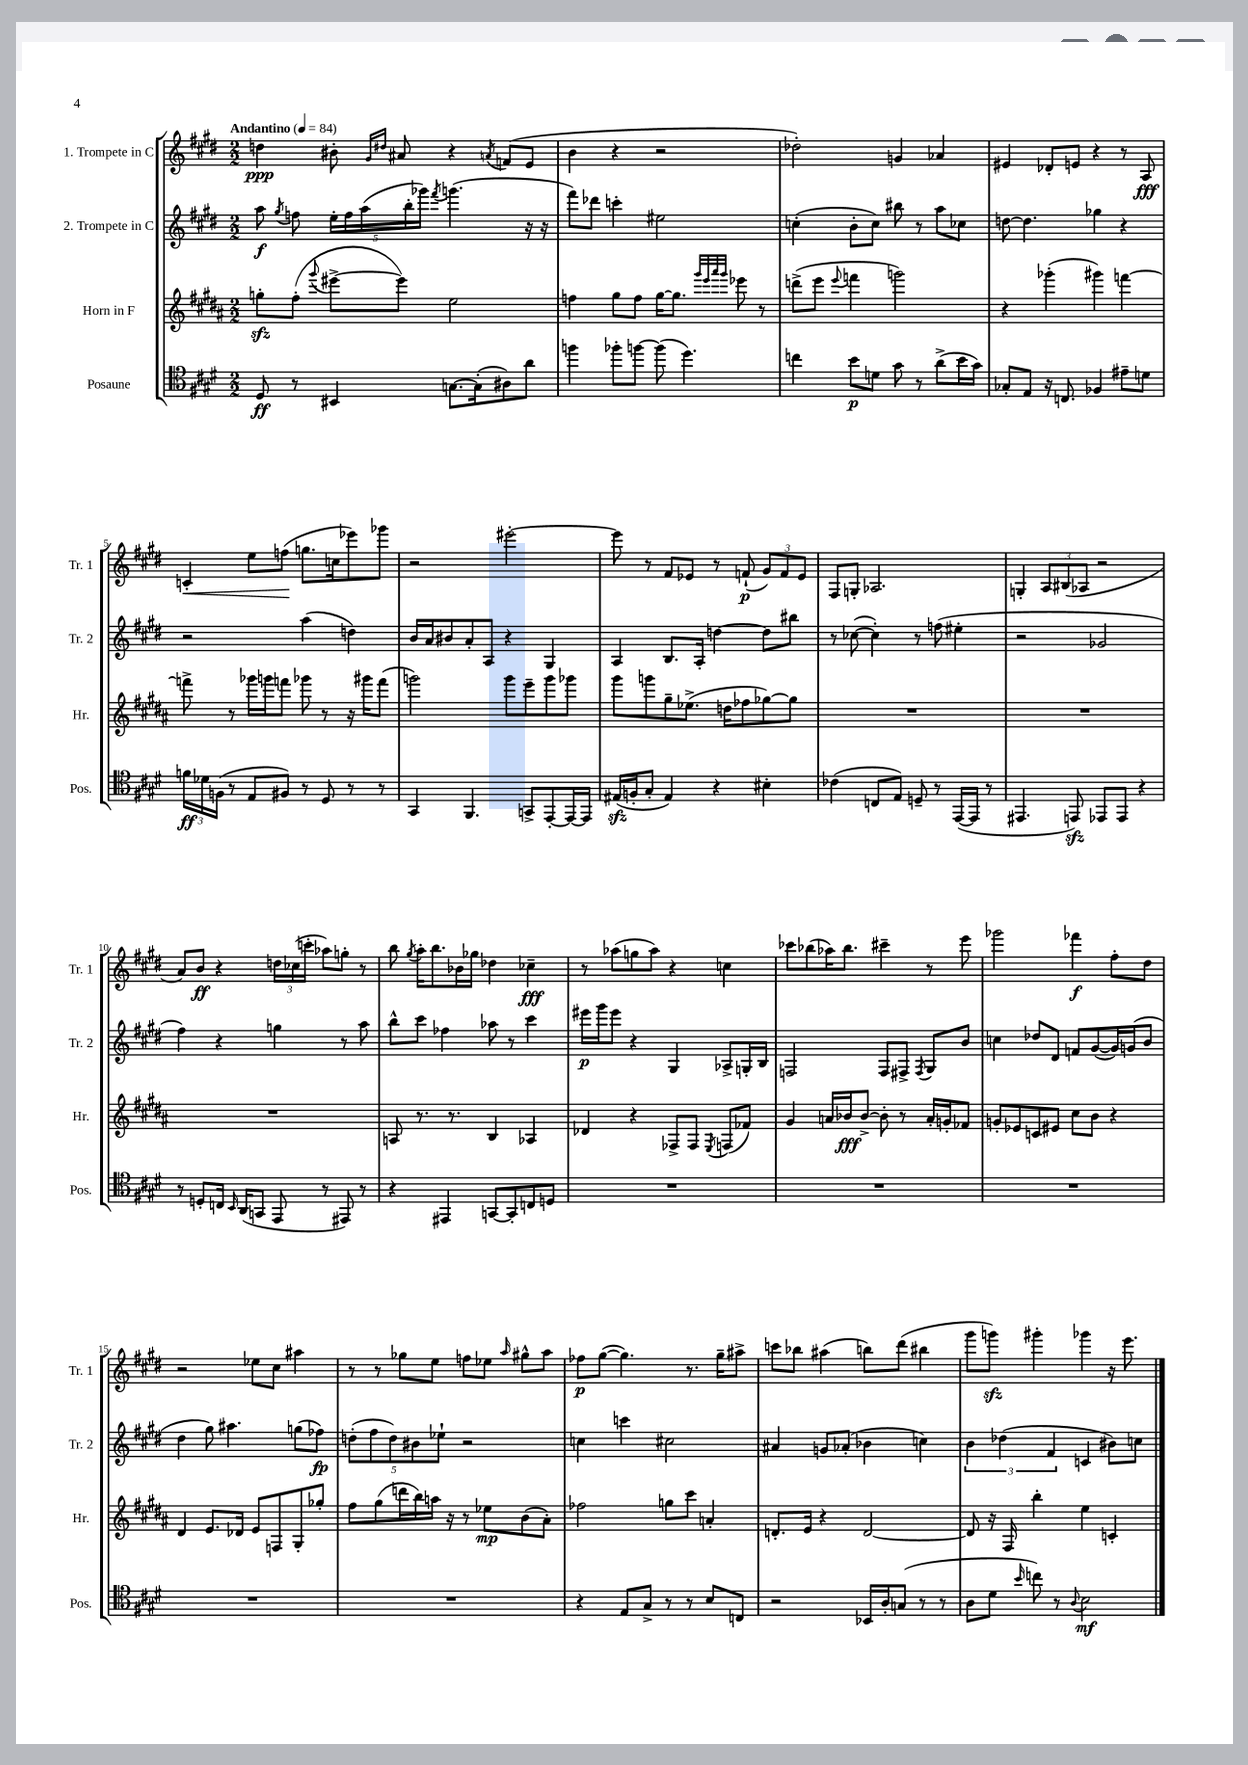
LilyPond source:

<<
\new StaffGroup <<
\new Staff = "s0" \with { instrumentName = "1. Trompete in C" shortInstrumentName = "Tr. 1" } {
    \clef treble \key e \major \numericTimeSignature \time 2/2 \tempo "Andantino" 4 = 84
    \autoBeamOff d''4\ppp bis'8-. \grace { gis'16[ dis''16] } ais'8 r4 \acciaccatura { a'8 } f'8[( e'8] |
    b'4 r4 r2 |
    des''2-.) g'4 aes'4 |
    eis'4 des'8[-. e'8] r4 r8 a8\fff |
    c'4-.\< e''8[ f''8]\!( g''8.[ c''16 ees'''8) ges'''8] |
    r2 eis'''2~-. |
    eis'''8 r8 fis'8[ ees'8] r8 f'8-!\p( \tuplet 3/2 { gis'8[) f'8 ees'8] } |
    fis8[ g8]-. aes2. |
    g4-. \tuplet 3/2 { a8[ bis8( aes8] } r2 |
    a'8[) b'8]\ff r4 \tuplet 3/2 { d''16[ ces''16( c'''16]-. } aes''8[) g''8]-. r8 |
    b''8 \acciaccatura { gis''8 } a''16[-. b''8. bes'16 ges''16] des''4 ces''4--\fff |
    r8 aes''8[( g''8 aes''8]) r4 c''4 |
    ces'''8[ bes''8( aes''16) bes''8.] cis'''4-- r8 e'''8 |
    ges'''2 fes'''4\f fis''8[-. dis''8] |
    r2 ees''8[ cis''8] ais''4 |
    r8 r8 ges''8[ e''8] f''8[ ees''8] \grace { a''16 } gis''8[-^ a''8] |
    fes''8[\p gis''8]~( gis''4.) r8. gis''16[-- ais''8]-> |
    c'''8[ bes''8] ais''4( b''8[) dis'''8]( bis''4 |
    gis'''8[ g'''8]\sfz) gis'''4-. ges'''4 r16 e'''8. \bar "|." |
}
\new Staff = "s1" \with { instrumentName = "2. Trompete in C" shortInstrumentName = "Tr. 2" } {
    \clef treble \key e \major \numericTimeSignature \time 2/2
    \autoBeamOff a''8\f \acciaccatura { gis''8 } f''8 \tuplet 5/4 { e''16[-. f''16 a''16( b''16-. ges'''16]) } \acciaccatura { fis'''8 } g'''4.( r16 r16 |
    fis'''8[) des'''8] c'''4-. eis''2 |
    c''4-.( b'8[-. c''8]) bis''8 r8 a''8[ ces''8] |
    d''8~ d''4. ges''4 r4 |
    r2 a''4( d''4) |
    b'16[ a'16 bis'8 a'8-. a8] r4 gis4 |
    a4 b8.[ a16]-. d''4~ d''8[ bis''8] |
    r8 ces''8~( ces''4-.) r8 f''8( eis''4-. |
    r2 ges'2 |
    fis''4) r4 g''4 r8 a''8 |
    b''8[-^ cis'''8] fes''4 aes''8 r8 cis'''4 |
    eis'''16[\p gis'''16 eis'''8] r4 gis4 aes8[-> g16-. b16] |
    f2 f8[ fis8]-> \acciaccatura { fis8 } gis8[ b'8] |
    c''4 des''8[ dis'8] f'8[ gis'8~( gis'16) g'16( b'8] |
    dis''4 gis''8) ais''4. g''8[( fes''8]\fp) |
    \tuplet 5/4 { d''8[-.( fis''8 d''8) bis'8 ees''8]-! } r2 |
    c''4 c'''4 cis''2 |
    ais'4 g'8[ aes'8]-.( bes'4 c''4) |
    \tuplet 3/2 { b'4 des''4( fis'4 } c'4 bis'8[) c''8] \bar "|." |
}
\new Staff = "s2" \with { instrumentName = "Horn in F" shortInstrumentName = "Hr." } {
    \clef treble \key b \major \numericTimeSignature \time 2/2
    \autoBeamOff g''8[-.\sfz fis''8]-.( \appoggiatura { gis'''8 } eis'''8[~-> eis'''8]) e''2 |
    f''4 gis''8[ f''8] gis''16[~ gis''8.] \grace { gis'''32[ e'''32 ais'''32 gis'''32] } ees'''8 r8 |
    d'''8[->( e'''8] \appoggiatura { e'''8 } f'''4 g'''2) |
    r4 ges'''4-.( gis'''4) f'''4~ |
    f'''8-> r8 ges'''16[ g'''16 f'''8] ges'''8 r8 r16 gis'''16[ f'''8]( |
    g'''2) g'''8[ e'''8-- g'''8 ges'''8] |
    gis'''8[ g'''8 gis''8-- ees''8.]->( d''16[ fes''8 ges''8~) ges''8] |
    R1 |
    R1 |
    R1 |
    a8 r8. r8. b4 aes4 |
    des'4 r4 fes8[-> fes8] \acciaccatura { e8 } f8[( fes'8]) |
    gis'4 a'16[ bes'16\fff bes'8]~-> bes'8-. r8 a'16[-. g'16-. fes'8] |
    g'8[-. ees'8 c'8 eis'8] cis''8[ b'8] r4 |
    dis'4 e'8.[ des'16] e'8[ f8 gis8-. ges''8]-. |
    fis''8[ gis''8( d'''16 b''16) a''16] r16 r8 ees''8[\mp b'8( ais'8]-.) |
    fes''2 g''8[ cis'''8] a'4-. |
    d'8.[-. e'16] r4 d'2~ |
    d'8 r16 fis16 b''4-. e''4 c'4-. \bar "|." |
}
\new Staff = "s3" \with { instrumentName = "Posaune" shortInstrumentName = "Pos." } {
    \clef tenor \key e \major \numericTimeSignature \time 2/2
    \autoBeamOff dis8\ff r8 bis,4 g8.[~ g16-.( ais8) a'8] |
    f''4 fes''8[-. f''8]~ f''8( dis''4.) |
    c''4 b'8[\p d'8] gis'8 r8 a'8[->( b'16 gis'16]) |
    ges8[-. e8] r16 c8. fes4 eis'8[-- d'8] |
    \tuplet 3/2 { f'16[\ff des'16 f16]( } r8 e8[ fis8]) r8 dis8 r8 r8 |
    gis,4 fis,4. g,8[-> e,8~-. e,16~ e,16] |
    eis16[\sfz( f16-. gis8]-. eis4) r4 bis4-. |
    ces'4( c8[ e8]) d8-- r8 e,16[~( e,16] r8 |
    eis,4. e,8\sfz) ees,8[ ees,8] r4 |
    r8 d8[-. c16] \grace { b,16 } a,16[( g,8] e,8 r8 eis,8) r8 |
    r4 eis,4 g,8[~ g,8-. c8 d8] |
    R1 |
    R1 |
    R1 |
    R1 |
    R1 |
    r4 e8[ gis8]-> r8 r8 b8[ c8] |
    r2 bes,16[ a16-. g8]( r8 r8 |
    a8[ dis'8] \grace { b'16 } c''8) r8 \appoggiatura { a8 } b2\mf \bar "|." |
}
>>
>>
